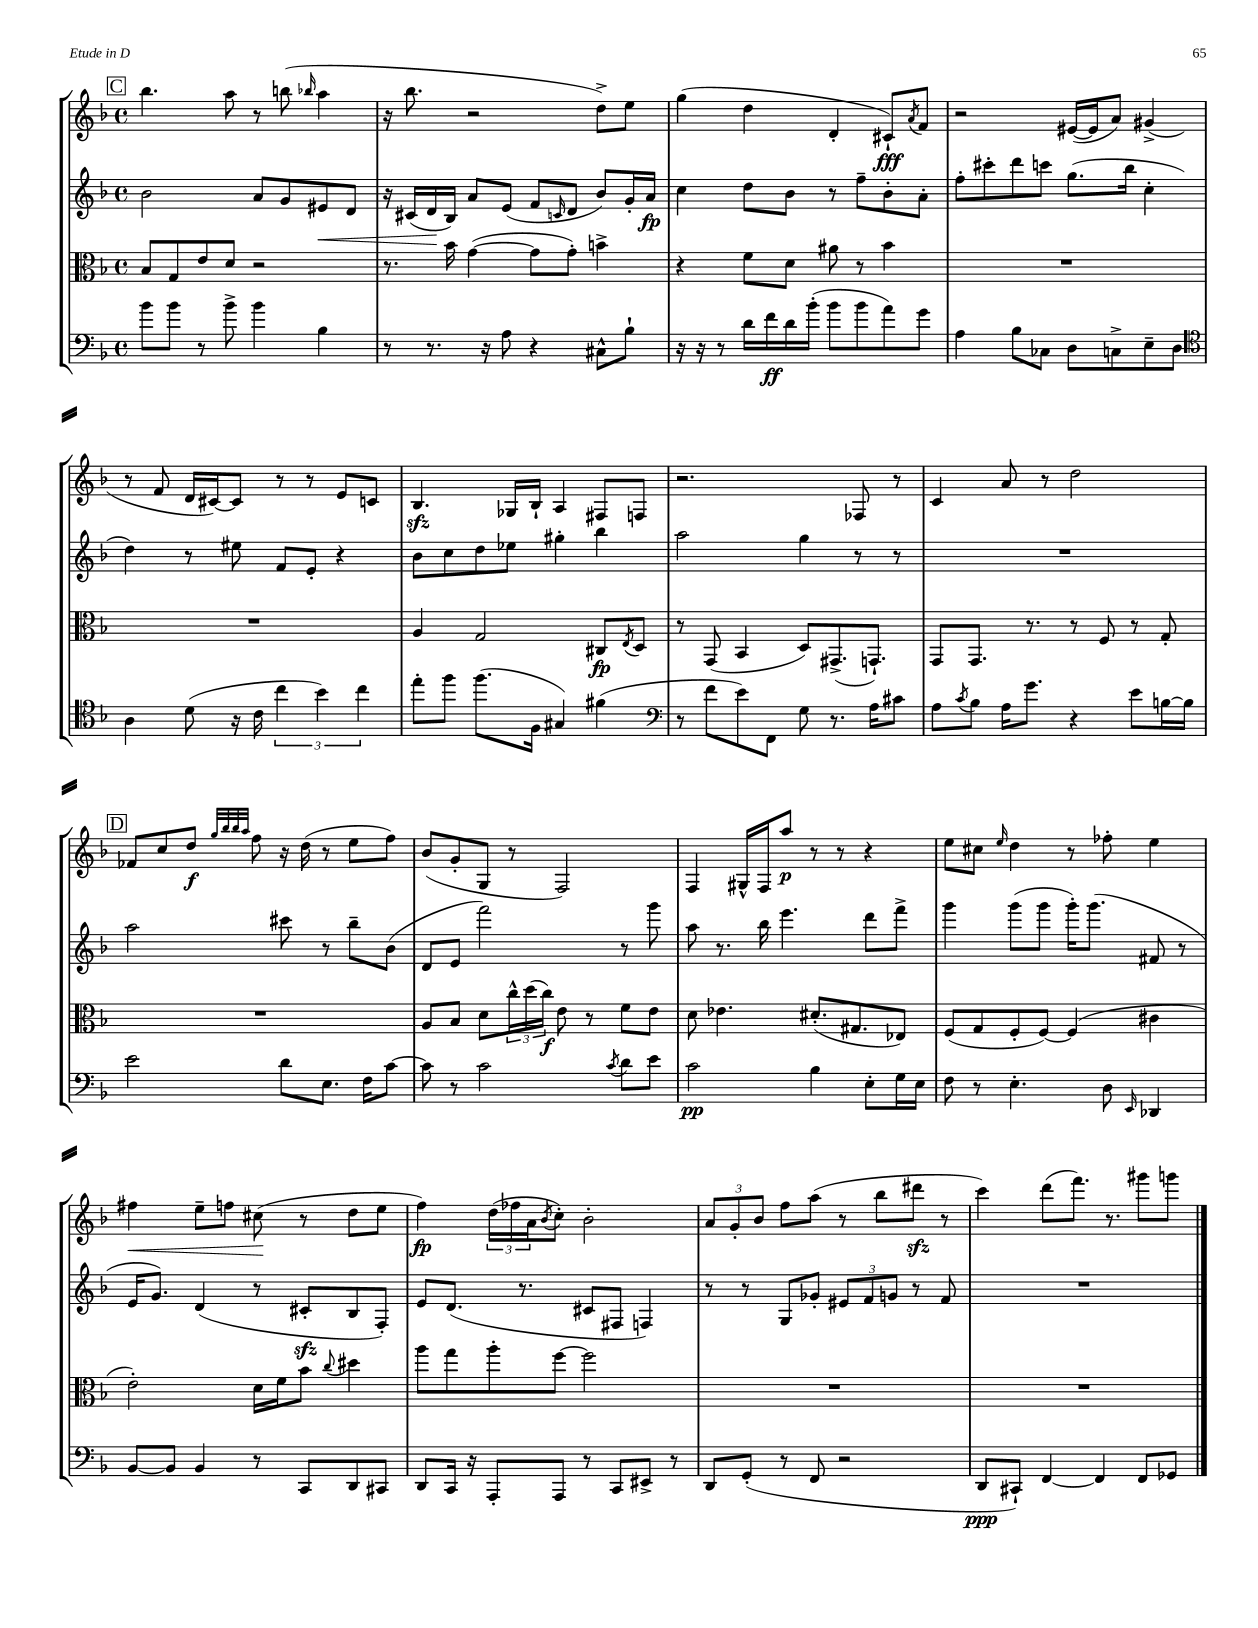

**kern	**kern	**kern	**kern
*staff4	*staff3	*staff2	*staff1
*clefF4	*clefC3	*clefG2	*clefG2
*k[b-]	*k[b-]	*k[b-]	*k[b-]
*M4/4	*M4/4	*M4/4	*M4/4
*met(c)	*met(c)	*met(c)	*met(c)
8b-	8B-	2b-	4.bb-
8b-	8G	.	.
8r	8e	.	.
8b-^	8d	.	8aa
4b-	2r	8a	8r
.	.	8g	(8bb
.	.	.	16qqbb-
4B-	.	8e#	4aa
.	.	8d	.
=	=	=	=
8r	8.r	16r	16r
.	.	(16c#	8.bb-
8.r	.	16d	.
.	16b-	16B-)	.
.	([4g	8a	2r
16r	.	.	.
8A	.	(8e	.
4r	8g]	8f	.
.	.	16qqc	.
.	8g')	8d	.
8C#^^	4b^	8b-)	8dd^)
8B-`	.	16g'	8ee
.	.	16a	.
=	=	=	=
16r	4r	4cc	(4gg
16r	.	.	.
8r	.	.	.
16d	8f	8dd	4dd
16f	.	.	.
16d	8d	8b-	.
(16b-'	.	.	.
8b-	8a#	8r	4d'
8b-	8r	8ff~	.
8a)	4b-	8b-'	8c#`)
.	.	.	8qa
8g	.	8a'	8f
=	=	=	=
4A	1r	8ff'	2r
.	.	8ccc#'	.
8B-	.	8ddd	.
8C-	.	8ccc	.
8D	.	(8.gg	([16e#
.	.	.	16e#]
8C^	.	.	8a)
.	.	16bb-	.
8E~	.	4cc'	(4g#^
8D	.	.	.
=	=	=	=
*clefC4	*	*	*
4A	1r	4dd)	8r
.	.	.	8f
(8d	.	8r	16d
.	.	.	[16c#)
16r	.	8ee#	8c#]
16c	.	.	.
6cc	.	8f	8r
.	.	8e'	8r
6b-)	.	.	.
.	.	4r	8e
6cc	.	.	.
.	.	.	8c
=	=	=	=
8ee'	4A	8b-	4.B-
8ff	.	8cc	.
(8.ff	2G	8dd	.
.	.	8ee-	16G-
16F	.	.	16B-`
4G#)	.	4gg#'	4A
(4f#	8C#	4bb-	8F#
.	8qE	.	.
.	8D	.	8F
=	=	=	=
*clefF4	*	*	*
8r	8r	2aa	2.r
8f	(8GG	.	.
8e)	4BB-	.	.
8FF	.	.	.
8G	8D)	4gg	.
8.r	(8.GG#^	.	.
.	.	8r	8F-
16A	8.GG`)	.	.
8c#	.	8r	8r
=	=	=	=
8A	8GG	1r	4c
8qc	.	.	.
8B-	8.GG	.	.
16A	.	.	8a
8.g	8.r	.	.
.	.	.	8r
4r	8r	.	2dd
.	8F	.	.
8e	8r	.	.
[16B	8G'	.	.
16B]	.	.	.
=	=	=	=
2e	1r	2aa	8f-
.	.	.	8cc
.	.	.	8dd
.	.	.	32qqgg
.	.	.	32qqbb-
.	.	.	32qqbb-
.	.	.	32qqaa
.	.	.	8ff
8d	.	8ccc#	16r
.	.	.	(16dd
8.E	.	8r	8r
.	.	8bb-~	8ee
16F	.	.	.
[8c	.	(8b-	8ff)
=	=	=	=
8c]	8A	8d	(8b-
8r	8B-	8e	8g'
2c	8d	2fff)	8G
.	24cc^^	.	8r
.	(24dd	.	.
.	24cc)	.	.
.	8e	.	2F)
.	8r	.	.
8qc	.	.	.
8d	8f	8r	.
8e	8e	8ggg	.
=	=	=	=
2c	8d	8aa	4F
.	4.e-	8.r	.
.	.	.	16G#^^
.	.	16bb-	16F
.	.	4.eee	8aa
4B-	(8.d#'	.	8r
.	.	.	8r
.	8.G#	.	.
8E'	.	8ddd	4r
16G	8E-)	8fff^	.
16E	.	.	.
=	=	=	=
8F	(8F	4ggg	8ee
8r	8G	.	8cc#
.	.	.	16qqee
4.E'	8F'	(8ggg	4dd
.	[8F)	8ggg	.
.	(4F]	16ggg')	8r
.	.	(8.ggg	.
8D	.	.	8ff-'
16qqEE	.	.	.
4DD-	4c#	8f#	4ee
.	.	8r	.
=	=	=	=
[8BB-	2e')	16e	4ff#
.	.	8.g)	.
8BB-]	.	.	.
4BB-	.	(4d	8ee~
.	.	.	8ff
8r	16d	8r	(8cc#
.	16f	.	.
8CC	8b-	8c#'	8r
.	8qqcc	.	.
8DD	4dd#	8B-	8dd
8CC#	.	8F')	8ee
=	=	=	=
8DD	8aa	8e	4ff)
16CC	8gg	(8.d	.
16r	.	.	.
8AAA'	8aa'	.	(24dd
.	.	.	24ff-
.	.	8.r	.
.	.	.	24a
.	.	.	8qb-
8AAA	[8ff	.	8cc')
8r	2ff]	8c#	2b-'
8CC	.	8F#	.
8EE#^	.	4F)	.
8r	.	.	.
=	=	=	=
8DD	1r	8r	12a
.	.	.	12g'
(8GG'	.	8r	.
.	.	.	12b-
8r	.	8G	8ff
8FF	.	8g-'	(8aa
2r	.	12e#	8r
.	.	12f	.
.	.	.	8bb-
.	.	12g	.
.	.	8r	8ddd#
.	.	8f	8r
=	=	=	=
8DD	1r	1r	4ccc)
8CC#`)	.	.	.
[4FF	.	.	(8ddd
.	.	.	8.fff)
4FF]	.	.	.
.	.	.	8.r
8FF	.	.	8ggg#
8GG-	.	.	8ggg
==	==	==	==
*-	*-	*-	*-
